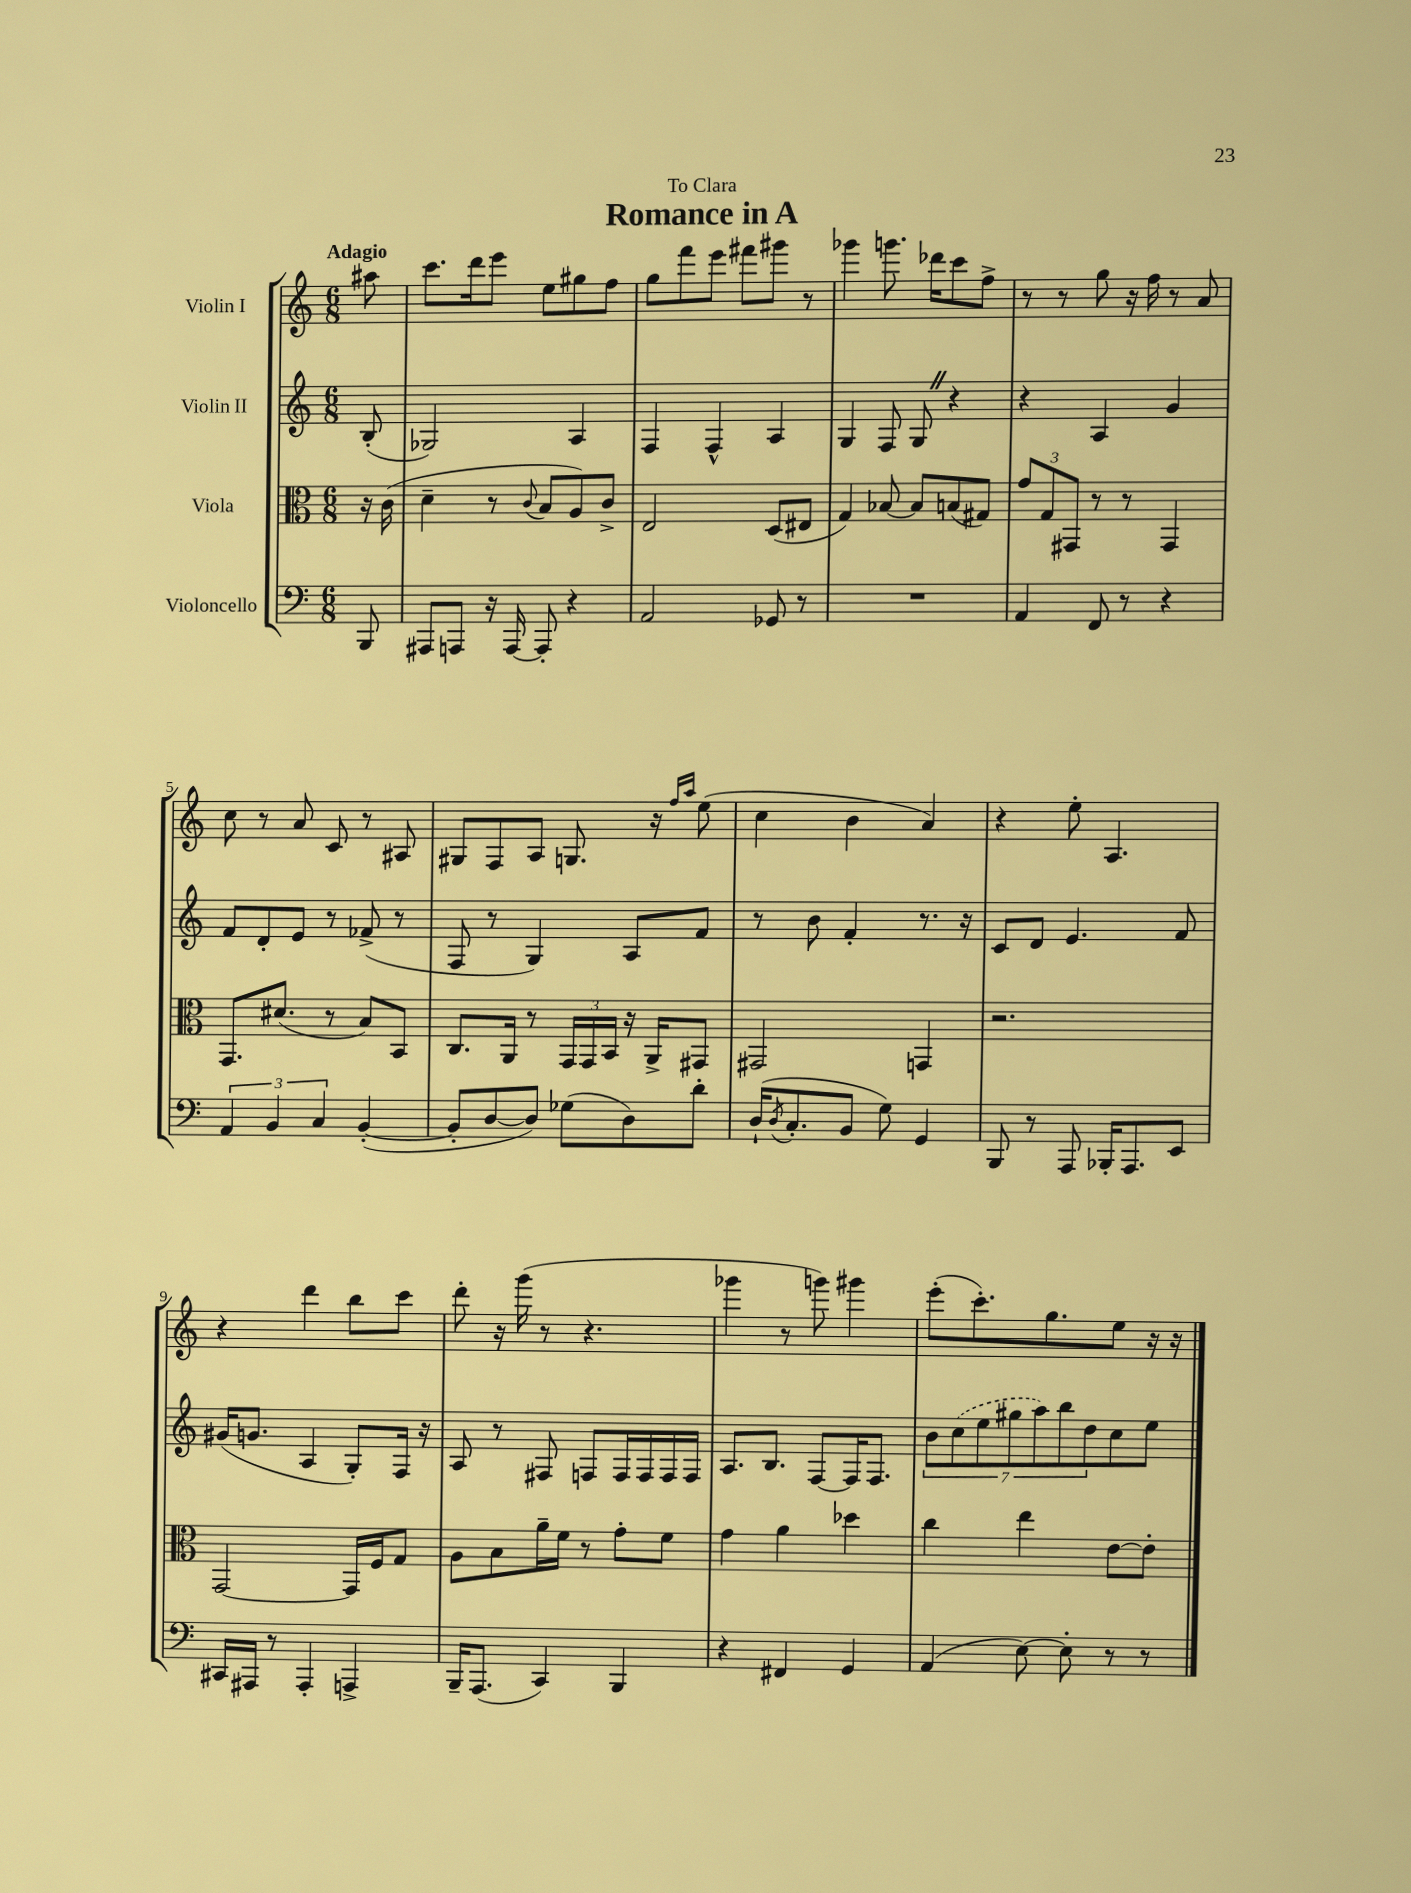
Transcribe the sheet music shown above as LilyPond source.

\header { title = "Romance in A" dedication = "To Clara" }
<<
\new StaffGroup <<
\new Staff = "s0" \with { instrumentName = "Violin I" } {
    \clef treble \key c \major \numericTimeSignature \time 6/8 \partial 8 \tempo "Adagio"
    ais''8 |
    c'''8. d'''16 e'''8 e''8 gis''8 f''8 |
    g''8 f'''8 e'''8 fis'''8 gis'''8 r8 |
    ges'''4 g'''8. des'''16 c'''8 f''8-> |
    r8 r8 g''8 r16 f''16 r8 a'8 |
    c''8 r8 a'8 c'8 r8 ais8 |
    gis8 f8 a8 g8. r16 \grace { f''16 a''16 } e''8( |
    c''4 b'4 a'4) |
    r4 e''8-. a4. |
    r4 d'''4 b''8 c'''8 |
    d'''8-. r16 g'''16( r8 r4. |
    ges'''4 r8 g'''8) gis'''4 |
    e'''8-.( c'''8.-.) g''8. e''8 r16 r16 \bar "|." |
}
\new Staff = "s1" \with { instrumentName = "Violin II" } {
    \clef treble \key c \major \numericTimeSignature \time 6/8 \partial 8
    b8-.( |
    ges2) a4 |
    f4 f4-^ a4 |
    g4 f8 g8 \once \override BreathingSign.text = \markup { \musicglyph "scripts.caesura.straight" } \breathe r4 |
    r4 a4 g'4 |
    f'8 d'8-. e'8 r8 fes'8->( r8 |
    f8 r8 g4) a8 f'8 |
    r8 b'8 f'4-. r8. r16 |
    c'8 d'8 e'4. f'8 |
    gis'16( g'8. a4 g8-.) f16 r16 |
    a8 r8 fis8 f8 f16 f16 f16 f16 |
    a8. b8. f8~ f16 f8. |
    \tuplet 7/4 { b'8 \once \slurDashed c''8( e''8 gis''8 a''8) b''8 d''8 } c''8 e''8 \bar "|." |
}
\new Staff = "s2" \with { instrumentName = "Viola" } {
    \clef alto \key c \major \numericTimeSignature \time 6/8 \partial 8
    r16 c'16( |
    d'4-- r8 \appoggiatura { c'8 } b8 a8) c'8-> |
    e2 d8( eis8 |
    g4) bes8~ bes8 b8( gis8) |
    \tuplet 3/2 { g'8 g8 gis,8 } r8 r8 gis,4 |
    g,8. dis'8.( r8 b8) b,8 |
    c8. a,16 r8 \tuplet 3/2 { g,16 g,16 b,16 } r16 a,16-> gis,8 |
    gis,2 g,4 |
    r2. |
    g,2~ g,16 f16 g8 |
    a8 b8 a'16-- f'16 r8 g'8-. f'8 |
    g'4 a'4 des''4 |
    c''4 e''4 e'8~ e'8-. \bar "|." |
}
\new Staff = "s3" \with { instrumentName = "Violoncello" } {
    \clef bass \key c \major \numericTimeSignature \time 6/8 \partial 8
    b,,8 |
    ais,,8 a,,8 r16 a,,16~ a,,8-. r4 |
    a,2 ges,8 r8 |
    R2. |
    a,4 f,8 r8 r4 |
    \tuplet 3/2 { a,4 b,4 c4 } b,4~-.( |
    b,8-. d8~ d8) ges8( d8) d'8-. |
    d16-!( \acciaccatura { d8 } c8.-. b,8 g8) g,4 |
    b,,8 r8 a,,8 bes,,16-. a,,8. e,8 |
    cis,16 ais,,16 r8 ais,,4-. a,,4-> |
    b,,16-- a,,8.( c,4) b,,4 |
    r4 fis,4 g,4 |
    a,4( e8~) e8-. r8 r8 \bar "|." |
}
>>
>>
